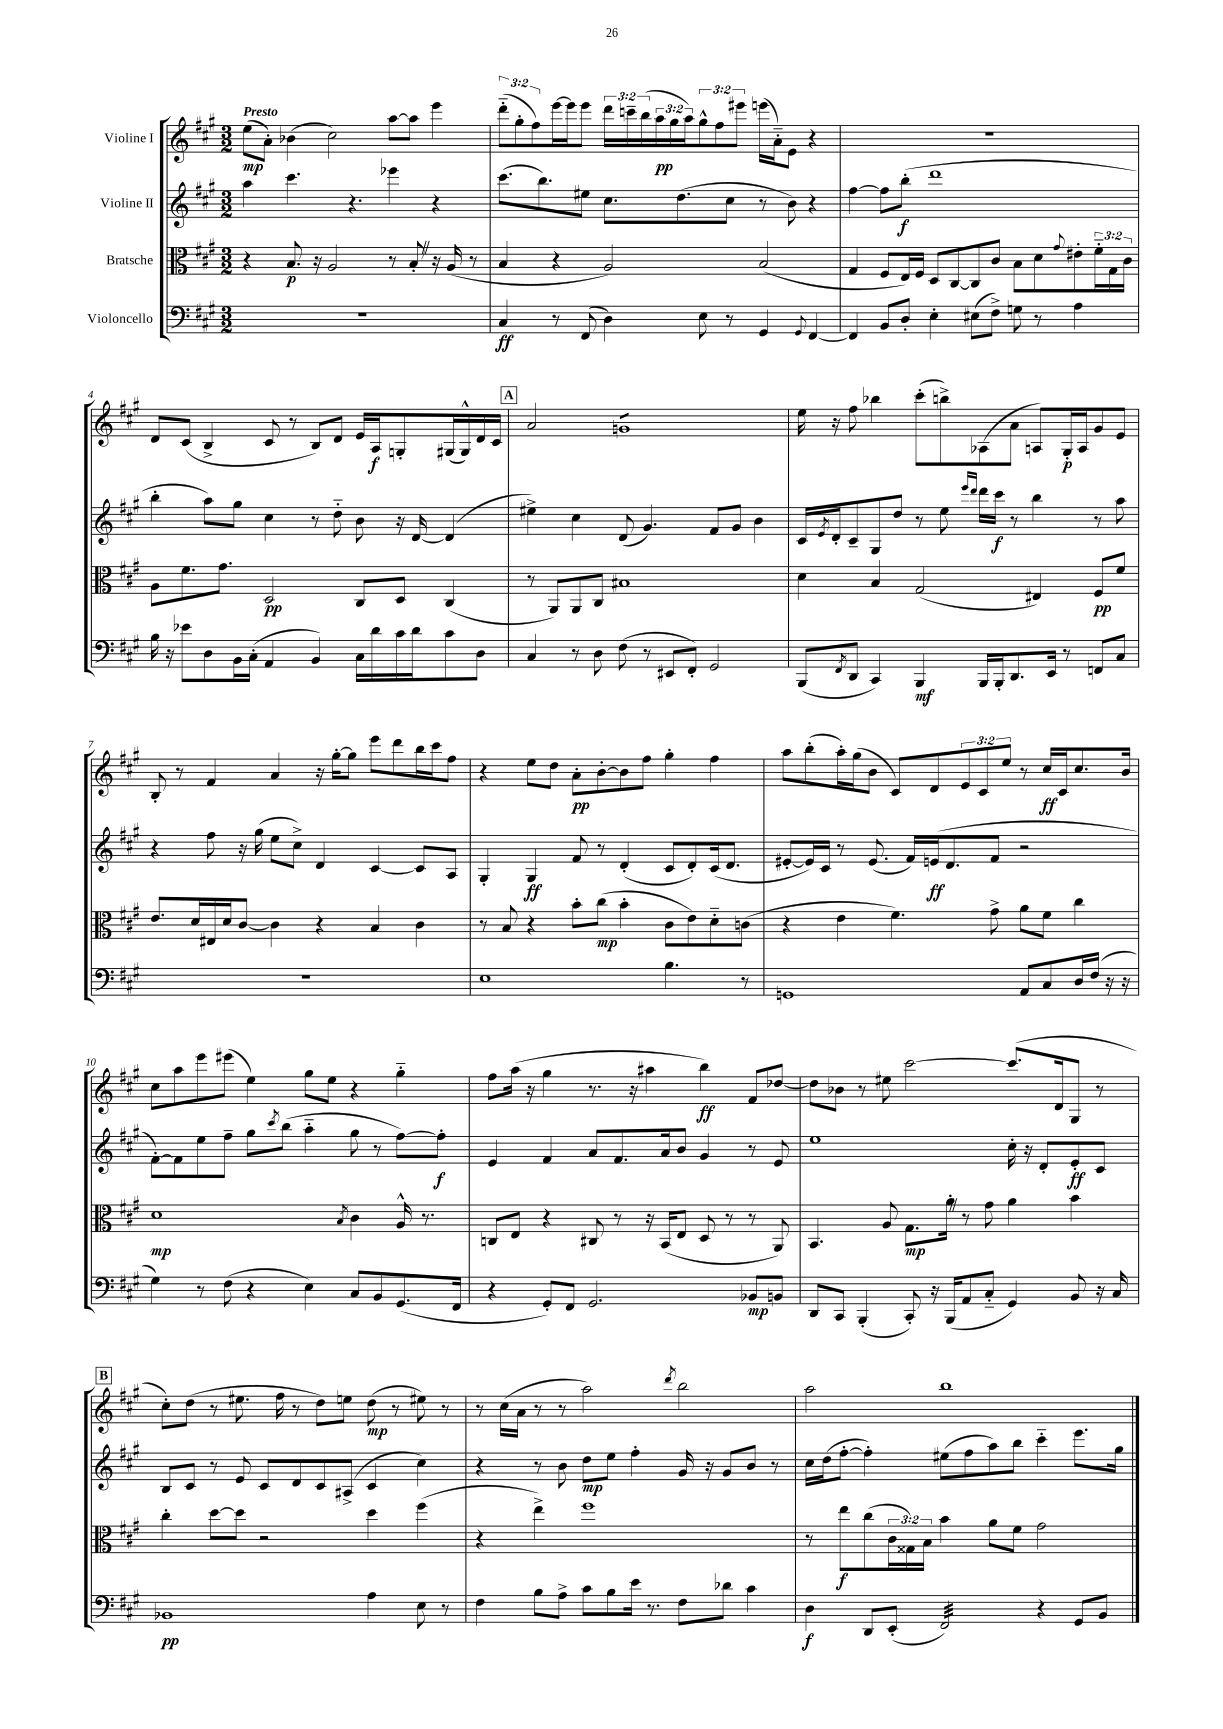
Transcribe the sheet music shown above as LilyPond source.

<<
\new StaffGroup <<
\new Staff = "s0" \with { instrumentName = "Violine I" } {
    \clef treble \key a \major \numericTimeSignature \time 3/2 \override Staff.TupletNumber.text = #tuplet-number::calc-fraction-text \tempo "Presto"
    e''8\mp( a'8-.) bes'4( cis''2) a''8~ a''8 e'''4 |
    \tuplet 3/2 { d'''8-_( gis''8-. fis''8) } e'''16~ e'''16 e'''8 \tuplet 3/2 { d'''16 c'''16-- b''16( } \tuplet 3/2 { a''16\pp gis''16 a''16) } \tuplet 3/2 { gis''8-^ fis''8 eis'''8 } e'''16( a'16-_) e'8 r4 |
    R1. |
    d'8 cis'8( b4-> cis'8 r8 b8) d'8 e'16 a16\f g8-. gis16( gis16-^) d'16 cis'16 |
    \mark \markup { \box "A" } a'2 g'1:8 |
    e''16 r16 fis''8 bes''4 cis'''8-.( b''8->) aes8( a'8 a8) gis16-.\p a16 gis'8 e'8 |
    b8-. r8 fis'4 a'4 r16 gis''16~-. gis''8 e'''8 d'''8 b''16 cis'''16 fis''8 |
    r4 e''8 d''8 a'8-.\pp b'8~-. b'8 fis''8 gis''4-. fis''4 |
    a''8 b''8-.( a''16-.) gis''16( b'8 cis'8) d'8 \tuplet 3/2 { e'8 cis'8 e''8 } r8 cis''16\ff cis'16 cis''8. b'16 |
    cis''8 a''8 e'''8 eis'''8( e''4) gis''8 e''8 r4 gis''4-_ |
    fis''8 a''16( r16 gis''4 r8. r16 ais''4 b''4\ff) fis'8 des''8~ |
    des''8 bes'8 r8 eis''8 cis'''2~ cis'''8.( d'16 gis8 r8 |
    \mark \markup { \box "B" } cis''8-.) d''8( r8 eis''8. fis''16 r8 d''8) e''8 d''8\mp( r8 eis''8) r8 |
    r8 cis''16( a'16 r8 r8 a''2) \acciaccatura { d'''8 } b''2 |
    a''2 b''1 \bar "|." |
}
\new Staff = "s1" \with { instrumentName = "Violine II" } {
    \clef treble \key a \major \numericTimeSignature \time 3/2
    a''4 cis'''4. r4. ees'''4 r4 |
    cis'''8.( b''8.) eis''8 cis''8. d''8.( cis''8 r8 b'8) r4 |
    fis''4~ fis''8 b''8-.\f( d'''1 |
    b''4-. a''8) gis''8 cis''4 r8 d''8-_ b'8 r16 d'16~ d'4( |
    \mark \markup { \box "A" } eis''4->) cis''4 d'8( gis'4.) fis'8 gis'8 b'4 |
    cis'16 \acciaccatura { e'8 } d'16-. cis'8-- gis8 d''8 r8 e''8 \grace { e'''16 d'''16 } d'''16 cis'''16\f r8 b''4 r8 a''8 |
    r4 fis''8 r16 gis''16( e''8 cis''8->) d'4 cis'4~ cis'8 a8 |
    gis4-. gis4\ff fis'8 r8 d'4-.( cis'8 d'8-.) cis'16( d'8. |
    eis'8~-. eis'16) cis'16 r8 eis'8.( fis'16) e'16\ff( d'8. fis'8 r2 |
    fis'8~-.) fis'8 e''8 fis''8-- gis''8 \acciaccatura { cis'''8 } b''8( a''4-_ gis''8 r8 fis''8~) fis''8-.\f |
    e'4 fis'4 a'8 fis'8. a'16 b'8 gis'4 r8 e'8 |
    e''1 cis''16-. r16 d'8-. e'8-.\ff cis'8 |
    \mark \markup { \box "B" } b8 cis'8 r8 e'8 cis'8 d'8 cis'8 ais8->( cis'4 cis''4) |
    r4 r8 b'8 d''8\mp e''8 fis''4-. gis'16 r16 gis'8 b'8 r8 |
    cis''16 d''16( fis''8~-. fis''4-.) eis''8( fis''8 a''8) b''8 cis'''4-_ e'''8. gis''16 \bar "|." |
}
\new Staff = "s2" \with { instrumentName = "Bratsche" } {
    \clef alto \key a \major \numericTimeSignature \time 3/2 \override Staff.TupletNumber.text = #tuplet-number::calc-fraction-text
    r4 b8.\p r16 a2 r8 b8-. \once \override BreathingSign.text = \markup { \musicglyph "scripts.caesura.straight" } \breathe r16 a16( r8 |
    b4 r4 a2) b2( |
    gis4 fis8 e16) fis16 d8 cis8~ cis8 cis'8 b8 d'8 \appoggiatura { gis'8 } eis'8-. \tuplet 3/2 { fis'16-_ gis16 cis'16 } |
    a8 fis'8. gis'8. d2\pp cis8 d8 cis4( |
    \mark \markup { \box "A" } r8 a,8) a,8 cis8 bis1 |
    d'4 b4 gis2( eis4) fis8\pp fis'8 |
    e'8. d'16 eis16 d'16 cis'8~ cis'4 r4 b4 cis'4 |
    r8 b8 r4 b'8-. cis''8\mp( b'4-. cis'8 e'8) d'8-_ c'8( |
    r4 e'4 fis'4.) gis'8-> a'8 fis'8 cis''4 |
    d'1\mp \acciaccatura { b8 } cis'4 a16-^ r8. |
    c8 e8 r4 cis8 r8 r16 b,16( e8 d8 r8 r8 a,8) |
    b,4. a8 gis8.\mp a'16-. \once \override BreathingSign.text = \markup { \musicglyph "scripts.caesura.straight" } \breathe r8 gis'8 a'4 b'4 |
    \mark \markup { \box "B" } cis''4-. d''8~ d''8 r2 d''4 fis''4( |
    r4 e''4->) fis''1 |
    r8 e''8\f cis''8( \tuplet 3/2 { cis'16 gisis16) b16 } b'4 a'8 fis'8 gis'2 \bar "|." |
}
\new Staff = "s3" \with { instrumentName = "Violoncello" } {
    \clef bass \key a \major \numericTimeSignature \time 3/2
    R1. |
    cis4\ff r8 fis,8( d4) e8 r8 gis,4 \appoggiatura { gis,8 } fis,4~ |
    fis,4 b,8 d8-. e4-. eis8( fis8->) g8 r8 a4 |
    b16 r16 ees'8 d8 b,16 cis16-.( a,4 b,4) cis16 d'16 cis'16 d'16 cis'8 d8 |
    \mark \markup { \box "A" } cis4 r8 d8 fis8( r8 eis,8 fis,8-.) gis,2 |
    b,,8( \acciaccatura { fis,8 } d,8 cis,4) b,,4\mf b,,16 b,,16-. d,8. e,16 r8 f,8 cis8 |
    R1. |
    e1 b4. r8 |
    g,1 a,8 cis8 d16 fis16( r16 r16 |
    gis4) r8 fis8( r4 e4) cis8 b,8 gis,8.( fis,16 |
    r4 gis,8-.) fis,8 gis,2. bes,8\mp b,8 |
    d,8 cis,8 b,,4-.( cis,8-.) r16 b,,16( a,8 cis8-_ gis,4) b,8 r16 cis16 |
    \mark \markup { \box "B" } bes,1\pp a4 e8 r8 |
    fis4 b8 a8-> cis'8 b8 e'16 r8. fis8 des'8 cis'4 |
    d4\f d,8 e,8-.( fis,2:32) r4 gis,8 b,8 \bar "|." |
}
>>
>>
